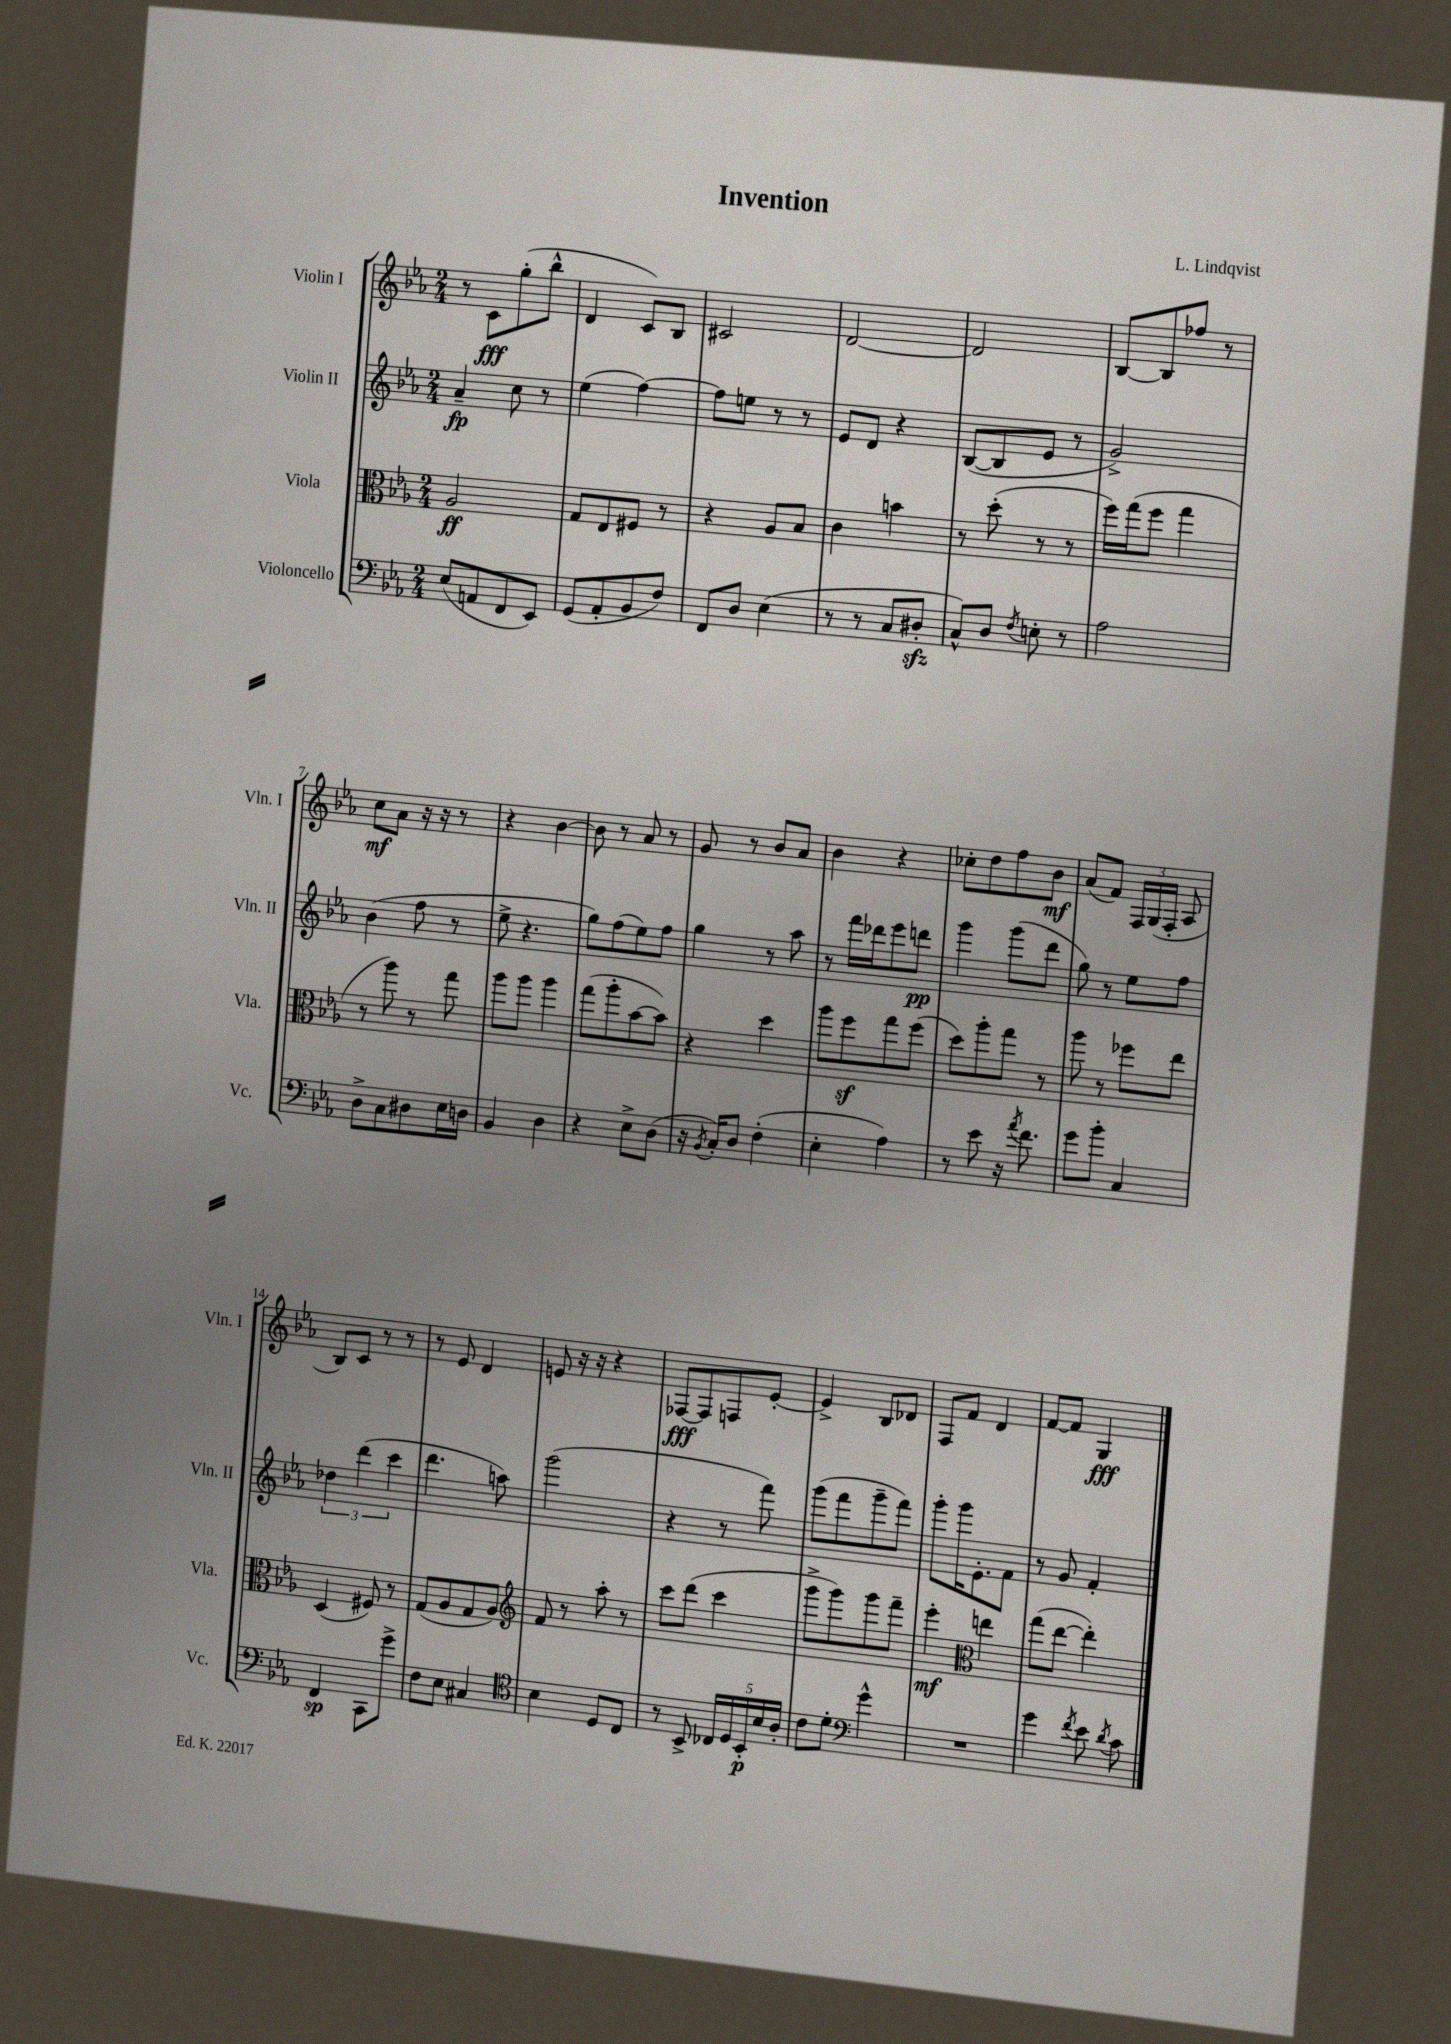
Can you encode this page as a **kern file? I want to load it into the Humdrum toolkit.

**kern	**dynam	**kern	**dynam	**kern	**dynam	**kern	**dynam
*part4	*part4	*part3	*part3	*part2	*part2	*part1	*part1
*staff4	*staff4	*staff3	*staff3	*staff2	*staff2	*staff1	*staff1
*I"Violoncello	*	*I"Viola	*	*I"Violin II	*	*I"Violin I	*
*I'Vc.	*	*I'Vla.	*	*I'Vln. II	*	*I'Vln. I	*
*clefF4	*	*clefC3	*	*clefG2	*	*clefG2	*
*k[b-e-a-]	*	*k[b-e-a-]	*	*k[b-e-a-]	*	*k[b-e-a-]	*
*M2/4	*	*M2/4	*	*M2/4	*	*M2/4	*
=1	=1	=1	=1	=1	=1	=1	=1
(8E-/L	.	2A-/	ff	4a-~/	fp	8r	.
8AAn/	.	.	.	.	.	8c\L	fff
8FF/	.	.	.	8cc\	.	(8gg'\	.
8EE-/J)	.	.	.	8r	.	8bb-^^\J	.
=2	=2	=2	=2	=2	=2	=2	=2
(8GG/L	.	8G/L	.	(4ee-\	.	4d/	.
8AA-'/	.	8E-/	.	.	.	.	.
8BB-/	.	8F#X/J	.	[4ff\)	.	8c/L)	.
8F/J)	.	8r	.	.	.	8B-/J	.
=3	=3	=3	=3	=3	=3	=3	=3
8FF/L	.	4r	.	8ff\L]	.	2c#X/	.
8D/J	.	.	.	8een\J	.	.	.
(4E-\	.	8A-/L	.	8r	.	.	.
.	.	8B-/J	.	8r	.	.	.
=4	=4	=4	=4	=4	=4	=4	=4
8r	.	4c\	.	8e-/L	.	[2d/	.
8r	.	.	.	8d/J	.	.	.
8C/L	.	4bn\	.	4r	.	.	.
8D#Xzz'/J	.	.	.	.	.	.	.
=5	=5	=5	=5	=5	=5	=5	=5
8C^^/L)	.	8r	.	([8B-/L	.	2d/]	.
8D/J	.	(8dd'\	.	8B-/]	.	.	.
8qF/	.	.	.	.	.	.	.
8En'\	.	8r	.	8e-/J	.	.	.
8r	.	8r	.	8r	.	.	.
=6	=6	=6	=6	=6	=6	=6	=6
2A-\	.	16ff\LL)	.	2g^/)	.	[8B-/L	.
.	.	(16gg\J	.	.	.	.	.
.	.	8ff\J	.	.	.	8B-/]	.
.	.	4gg\	.	.	.	8ff-X/J	.
.	.	.	.	.	.	8r	.
!!LO:LB:g=z
=7	=7	=7	=7	=7	=7	=7	=7
8D^\L	.	8r	.	(4b-\	.	8cc\L	mf
8C\	.	8aa-\)	.	.	.	8a-\J	.
8D#X\	.	8r	.	8ff\	.	16r	.
.	.	.	.	.	.	16r	.
16E-\L	.	8gg\	.	8r	.	8r	.
16Dn\JJ	.	.	.	.	.	.	.
=8	=8	=8	=8	=8	=8	=8	=8
4BB-/	.	8aa-\L	.	8ee-^\	.	4r	.
.	.	8aa-\J	.	4.r	.	.	.
4D\	.	4aa-\	.	.	.	[4b-\	.
=9	=9	=9	=9	=9	=9	=9	=9
4r	.	(8gg\L	.	8gg\L)	.	8b-\]	.
.	.	8aa-'\	.	(8ff\	.	8r	.
8E-^\L	.	[8b-\	.	8ee-\)	.	8a-/	.
(8D\J	.	8b-\J])	.	8ff\J	.	8r	.
=10	=10	=10	=10	=10	=10	=10	=10
16r	.	4r	.	4gg\	.	8g/	.
8qBB-/	.	.	.	.	.	.	.
16C'/KL)	.	.	.	.	.	.	.
8D/J	.	.	.	.	.	8r	.
(4F'\	.	4dd\	.	8r	.	8b-/L	.
.	.	.	.	8aa-\	.	8a-/J	.
=11	=11	=11	=11	=11	=11	=11	=11
4E-'\	.	8aa-\L	.	8r	.	4b-\	.
.	.	8ffz\	.	16fff\LL	.	.	.
.	.	.	.	16ddd-X\J	.	.	.
4A-\)	.	8gg\	.	8eee-\	.	4r	.
.	.	(8ff\J	.	8dddn\J	pp	.	.
=12	=12	=12	=12	=12	=12	=12	=12
8r	.	8dd\L)	.	4ggg\	.	8cc-X'\L	.
8e-\	.	8aa-'\	.	.	.	8dd\	.
16r	.	8gg\J	.	(8ggg\L	.	8ff\	.
8qa-/	.	.	.	.	.	.	.
8.f\	.	.	.	.	.	.	.
.	.	8r	.	8ddd\J	.	8b-\J	mf
=13	=13	=13	=13	=13	=13	=13	=13
8g\L	.	8aa-\	.	8gg\)	.	(8a-/L	.
8b-'\J	.	8r	.	8r	.	8f/J)	.
4C/	.	8ff-X\L	.	8ee-\L	.	24F/LL	.
.	.	.	.	.	.	(24G/	.
.	.	.	.	.	.	24F'/JJ	.
.	.	8ee-\J	.	8ff\J	.	8A-/	.
!!LO:LB:g=z
=14	=14	=14	=14	=14	=14	=14	=14
4FF/	sp	(4D/	.	6dd-X\	.	8B-/L)	.
.	.	.	.	.	.	8c/J	.
.	.	.	.	(6ddd\	.	.	.
8CC\L	.	8F#X/)	.	.	.	8r	.
.	.	.	.	6ccc\	.	.	.
8g^\J	.	8r	.	.	.	8r	.
=15	=15	=15	=15	=15	=15	=15	=15
8F\L	.	(8G/L	.	4.ddd\	.	8r	.
8E-\J	.	8A-/	.	.	.	8e-/	.
4C#X/	.	8G/	.	.	.	4d/	.
.	.	8A-/J)	.	8aan\)	.	.	.
=16	=16	=16	=16	=16	=16	=16	=16
*clefC4	*	*clefG2	*	*	*	*	*
4B-\	.	8f/	.	(2ggg\	.	8en/	.
.	.	8r	.	.	.	16r	.
.	.	.	.	.	.	16r	.
8D/L	.	8aa-'\	.	.	.	4r	.
8C/J	.	8r	.	.	.	.	.
=17	=17	=17	=17	=17	=17	=17	=17
8r	.	8ccc\L	.	4r	.	[8F-X/L	fff
8BB-^/	.	(8ddd\J	.	.	.	8F-/]	.
20C-X/LL	.	4ccc\	.	8r	.	8Fn/	.
20D/	.	.	.	.	.	.	.
20BB-'/	p	.	.	.	.	.	.
.	.	.	.	8fff\)	.	[8e-'/J	.
20B-/	.	.	.	.	.	.	.
20A-'/JJ	.	.	.	.	.	.	.
=18	=18	=18	=18	=18	=18	=18	=18
8c\L	.	8ggg^\L	.	(8ggg\L	.	4e-^/]	.
8d'\J	.	8ggg\)	.	8fff\	.	.	.
*clefF4	*	*	*	*	*	*	*
4g^^\	.	8ggg\	.	8ggg~\	.	8B-/L	.
.	.	8fff~\J	.	8fff\J)	.	8d-X/J	.
=19	=19	=19	=19	=19	=19	=19	=19
2r	.	4eee-'\	mf	8ggg'\L	.	8F/L	.
.	.	.	.	16ggg\K	.	8f/J	.
.	.	.	.	8.e-'\	.	.	.
*	*	*clefC3	*	*	*	*	*
.	.	4een\	.	.	.	4d/	.
.	.	.	.	8f\J	.	.	.
=20	=20	=20	=20	=20	=20	=20	=20
4g\	.	(8gg\L	.	8r	.	[8f/L	.
.	.	[8ee-\J	.	8g/	.	8f/J]	.
8qf/	.	.	.	.	.	.	.
8e-\	.	4ee-'\])	.	4f'/	.	4G/	fff
8qd/	.	.	.	.	.	.	.
8c\	.	.	.	.	.	.	.
==	==	==	==	==	==	==	==
*-	*-	*-	*-	*-	*-	*-	*-
